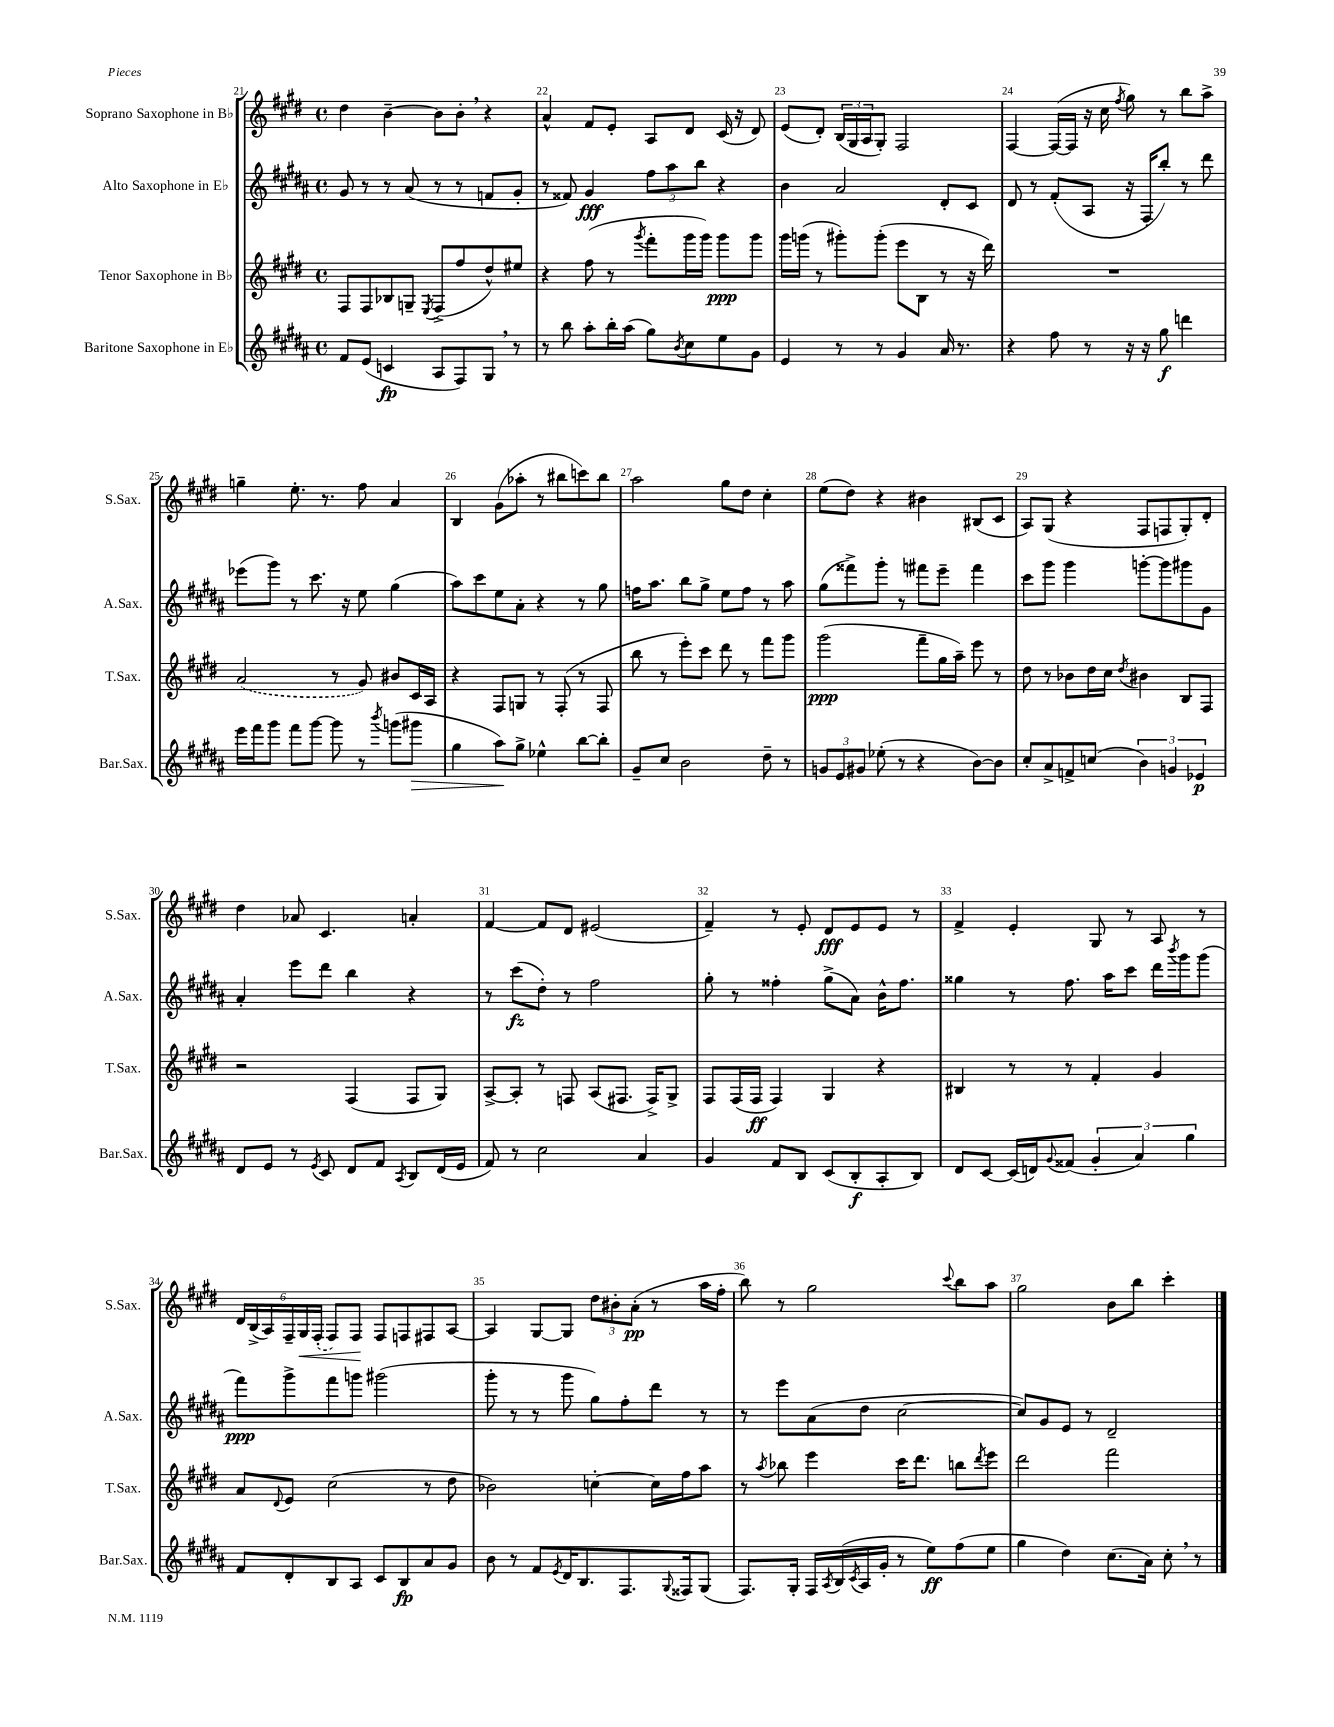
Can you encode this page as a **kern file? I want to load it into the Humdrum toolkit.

**kern	**kern	**kern	**kern
*staff4	*staff3	*staff2	*staff1
*clefG2	*clefG2	*clefG2	*clefG2
*k[f#c#g#d#a#]	*k[f#c#g#d#]	*k[f#c#g#d#a#]	*k[f#c#g#d#]
*M4/4	*M4/4	*M4/4	*M4/4
*met(c)	*met(c)	*met(c)	*met(c)
8f#	8F#	8g#	4dd#
(8e	8F#	8r	.
4c	8B-	8r	[4b~
.	8G~	(8a#	.
.	8qE	.	.
8A#	(8F#^	8r	8b]
8F#)	8ff#	8r	8b'
8G#	8dd#^^)	8f	4r
8r	8ee#	8g#'	.
=	=	=	=
8r	4r	8r	4a^^
8bb	.	8f##)	.
8aa#'	(8ff#	4g#	8f#
16bb'	8r	.	8e'
(16aa#	.	.	.
.	8qggg#	.	.
8gg#)	8fff#'	12ff#	8A
.	.	12aa#	.
8qb	.	.	.
8cc#	16ggg#	.	8d#
.	.	12bb	.
.	16ggg#)	.	.
8ee	8ggg#	4r	(16c#
.	.	.	16r
8g#	8ggg#	.	8d#)
=	=	=	=
4e	16ggg#	4b	(8e
.	(16ggg	.	.
.	8r	.	8d#')
8r	8ggg#')	2a#	(24B
.	.	.	24G#
.	.	.	24A
8r	(8ggg#'	.	8G#')
4g#	8eee	.	2F#
.	8B	.	.
16a#	8r	8d#'	.
8.r	.	.	.
.	16r	8c#	.
.	16ddd#)	.	.
=	=	=	=
4r	1r	8d#	[4F#
.	.	8r	.
8ff#	.	(8f#'	(16F#_
.	.	.	16F#]
8r	.	8A#	16r
.	.	.	16cc#
.	.	.	8qff#
16r	.	16r	8gg#)
16r	.	16F#'	.
8gg#	.	8bb')	8r
4ddd	.	8r	8bb
.	.	8ddd#	8aa^
=	=	=	=
16eee	(2a	(8eee-	4gg~
16fff#	.	.	.
8ggg#	.	8ggg#)	.
8fff#	.	8r	8.ee'
[8ggg#	.	8.ccc#	.
.	.	.	8.r
8ggg#]	8r	.	.
.	.	16r	.
8r	8g#)	8ee	8ff#
8qbbb	.	.	.
(8ggg	8b#	(4gg#	4a
8ggg#	16c#	.	.
.	16A	.	.
=	=	=	=
4gg#	4r	8aa#)	4B
.	.	8ccc#	.
8aa#)	8F#	8ee	(8g#
8gg#^	8G	8a#'	8aa-'
4ee-^^	8r	4r	8r
.	(8F#'	.	8bb#
[8bb	8r	8r	8ccc)
8bb']	8F#	8gg#	8bb#
=	=	=	=
8g#~	8bb	16ff	2aa
.	.	8.aa#	.
8cc#	8r	.	.
2b	8eee')	8bb	.
.	8ccc#	8gg#^	.
.	8ddd#	8ee	8gg#
.	8r	8ff	8dd#
8dd#~	8fff#	8r	4cc#'
8r	8ggg#	8aa#	.
=	=	=	=
12g	(2ggg#	(8gg#	(8ee
12e	.	.	.
.	.	8fff##^)	8dd#)
12g#	.	.	.
(8ee-'	.	8ggg#'	4r
8r	.	8r	.
4r	8fff#~	8fff#	4b#
.	16gg#	8eee~	.
.	16aa~)	.	.
[8b)	8eee	4fff#	(8B#
8b]	8r	.	8c#
=	=	=	=
8cc#'	8dd#	8ccc#	8A)
8a#^	8r	8ggg#	(8G#
8f^	8b-	4ggg#	4r
(8cc	16dd#	.	.
.	16cc#	.	.
.	8qdd#	.	.
6b)	4b#	[8ggg'	8F#
.	.	8ggg]	8F
6g	.	.	.
.	8B	8ggg#	8G#')
6e-	.	.	.
.	8F#	8g#	8d#'
=	=	=	=
8d#	2r	4a#'	4dd#
8e	.	.	.
8r	.	8eee	8a-
8qe	.	.	.
8c#	.	8ddd#	4.c#
8d#	(4F#	4bb	.
8f#	.	.	.
8qA#	.	.	.
8B	8F#	4r	4a'
(16d#	8G#)	.	.
16e	.	.	.
=	=	=	=
8f#)	[8A^	8r	[4f#
8r	8A']	(8ccc#	.
2cc#	8r	8dd#')	8f#]
.	8F	8r	8d#
.	(8A	2ff#	(2e#
.	8.F#	.	.
4a#	.	.	.
.	16F#^)	.	.
.	8G#^	.	.
=	=	=	=
4g#	8F#	8gg#'	4f#~)
.	(16F#	8r	.
.	16F#	.	.
8f#	4F#)	4ff##'	8r
8B	.	.	8e'
(8c#	4G#	(8gg#^	8d#
8B'	.	8a#)	8e
8A#'	4r	16b^^	8e
.	.	8.ff##	.
8B)	.	.	8r
=	=	=	=
8d#	4B#	4gg##	4f#^
[8c#	.	.	.
(16c#]	8r	8r	4e'
16d)	.	.	.
8qqg#	.	.	.
(8f##	8r	8.ff#	.
6g#'	4f#'	.	8G#
.	.	16aa#	.
.	.	8ccc#	8r
6a#)	.	.	.
.	4g#	16ddd#	8A
.	.	8qbbb	.
.	.	16ggg#	.
6gg#	.	.	.
.	.	(8ggg#	8r
=	=	=	=
8f#	8a	8fff#)	24d#
.	.	.	(24B^
.	.	.	24A)
.	8qqd#	.	.
8d#'	8e	8ggg#^	24F#~
.	.	.	24G#
.	.	.	(24F#'
8B	(2cc#	8fff#	8F#)
8A#	.	8ggg	8F#
8c#	.	(2ggg#	8F#
8B	.	.	8F
8a#	8r	.	8F#
8g#	8dd#	.	[8A
=	=	=	=
8b	2b-)	8ggg#'	4A]
8r	.	8r	.
8f#	.	8r	[8G#
8qe	.	.	.
16d#	.	8ggg#	8G#]
8.B	.	.	.
.	[4cc'	8gg#)	12dd#
.	.	.	12b#'
8.F#	.	8ff#'	.
.	.	.	(12a'
.	16cc]	8ddd#	8r
8qqG#	.	.	.
16F##	16ff#	.	.
(8G#	8aa	8r	16aa
.	.	.	16ff#'
=	=	=	=
8.F#)	8r	8r	8bb)
.	8qaa	.	.
.	8bb-	8eee	8r
16G#'	.	.	.
16F#	4eee	(8a#	2gg#
8qA#	.	.	.
(16B	.	.	.
8qc#	.	.	.
16A#	.	8dd#	.
16g#'	.	.	.
8r	16ccc#	[2cc#	.
.	8.ddd#	.	.
8ee)	.	.	.
.	.	.	8qqccc#
(8ff#	8bb	.	8bb
.	8qddd#	.	.
8ee	8eee	.	8aa
=	=	=	=
4gg#	2ddd#	8cc#])	2gg#
.	.	8g#	.
4dd#)	.	8e	.
.	.	8r	.
(8.cc#	2fff#	2d#~	8b
.	.	.	8bb
16a#)	.	.	.
8cc#'	.	.	4ccc#'
8r	.	.	.
==	==	==	==
*-	*-	*-	*-
